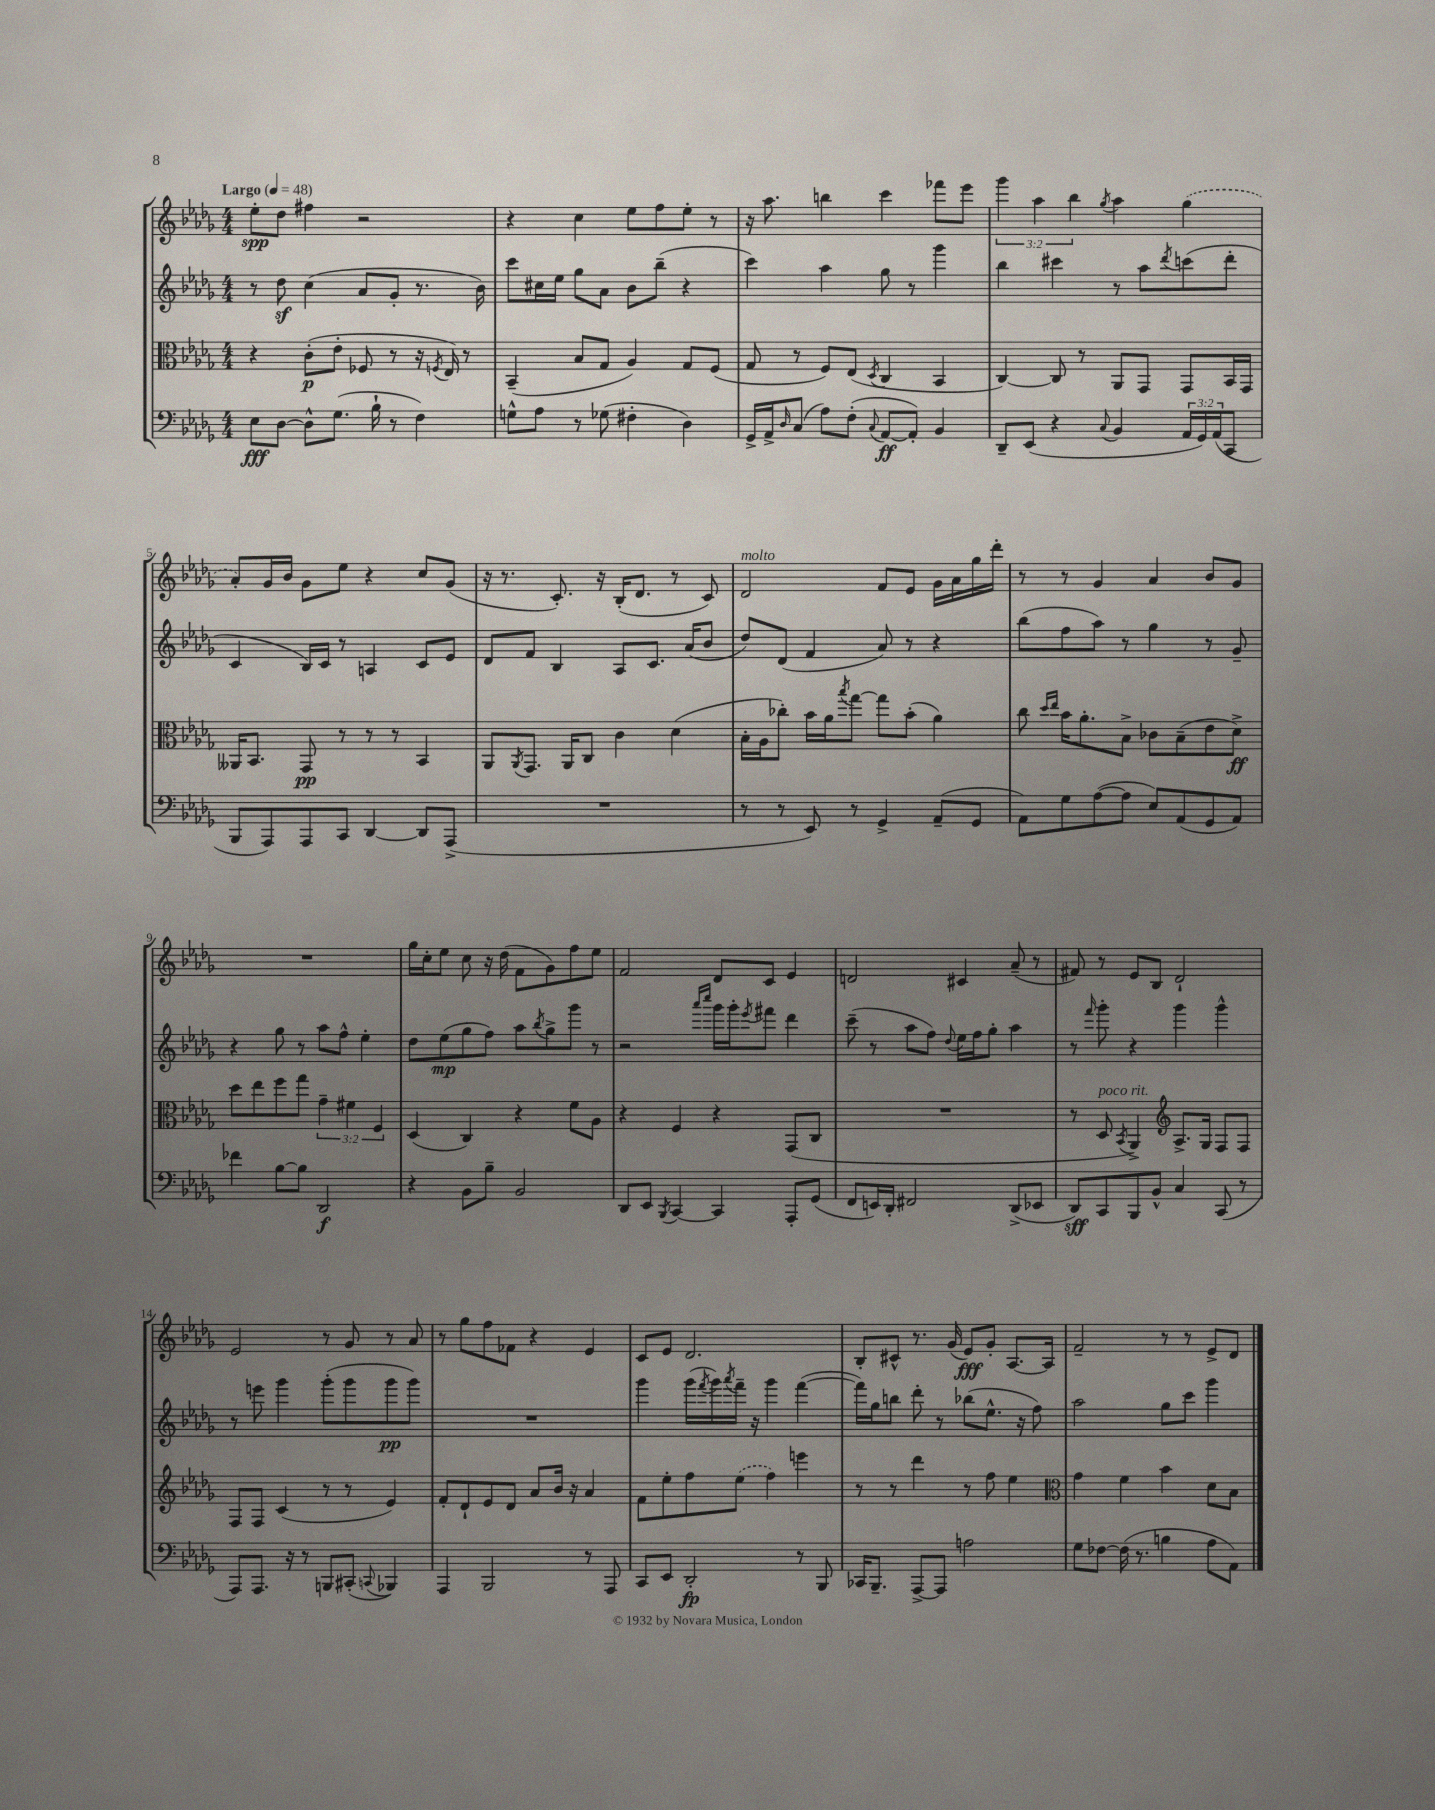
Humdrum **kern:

**kern	**kern	**kern	**kern
*staff4	*staff3	*staff2	*staff1
*clefF4	*clefC3	*clefG2	*clefG2
*k[b-e-a-d-g-]	*k[b-e-a-d-g-]	*k[b-e-a-d-g-]	*k[b-e-a-d-g-]
*M4/4	*M4/4	*M4/4	*M4/4
*MM48	*MM48	*MM48	*MM48
8E-\L	4r	8r	8ee-'\L
[8D-\J	.	8dd-\	8dd-\J
8D-^^\]L	(8c'\L	(4cc\	4ff#\
(8.G-\J	8e-'\J	.	.
.	8F-/	8a-/L	2r
16B-`\	.	.	.
8r	8r	8g-'/J	.
4F\)	16r	8.r	.
.	8qF/	.	.
.	16E-/)	.	.
.	8r	.	.
.	.	16b-\)	.
=	=	=	=
8G^^\L	(4BB-~/	8ccc\L	4r
8A-\J	.	16cc#\L	.
.	.	16ee-\JJ	.
8r	8B-/L	8gg-\L	4cc\
(8G-\	8G-/J	8a-\J	.
4F#'\	4A-/)	8b-\L	8ee-\L
.	.	(8bb-~\J	8ff\
4D-\)	8G-/L	4r	8ee-'\J
.	(8F/J	.	8r
=	=	=	=
16GG-^/LL	8G-/	4ccc\)	16r
16AA-^/J	.	.	8.aa-\
16qqD-/	.	.	.
(8C/J	8r	.	.
8A-\L)	8F/L)	4aa-\	4bb\
(8F'\J	(8E-/J	.	.
8qqC/	8qD-/	.	.
[8AA-/L	4C/	8gg-\	4ccc\
8AA-'/]J)	.	8r	.
4BB-/	4BB-/	4ggg-\	8fff-\L
.	.	.	8eee-\J
=	=	=	=
8DD-~/L	[4C/)	4bb-\	6ggg-\
(8EE-/J	.	.	.
.	.	.	6aa-\
4r	8C/]	4ccc#\	.
.	.	.	6bb-\
.	8r	.	.
8qqC/	.	.	8qgg-/
4BB-/	8AA-/L	8r	4aa-\
.	8GG-/J	8aa-\L	.
.	.	8qddd-/	.
24AA-/LL	8GG-/L	(8ccc\	(4gg-\
24GG-/)	.	.	.
(24AA-/J	.	.	.
8CC/J	16BB-/L	8ddd-'\J	.
.	16GG-/JJ	.	.
=	=	=	=
8BBB-/L	16AA--/LK	4c/	8a-'/L)
.	8.BB-/J	.	.
8AAA-/)	.	.	16g-/L
.	.	.	16b-/JJ
8AAA-/	8GG-/	16B-/LL)	8g-\L
.	.	16c/JJ	.
8CC/J	8r	8r	8ee-\J
[4DD-/	8r	4A/	4r
.	8r	.	.
8DD-/]L	4BB-/	8c/L	8cc/L
(8AAA-^/J	.	8e-/J	(8g-/J
=	=	=	=
1r	8AA-/L	8d-/L	16r
.	.	.	8.r
.	8qAA-/	.	.
.	8.GG-/J	8f/J	.
.	.	4B-/	8.c'/)
.	16AA-/LK	.	.
.	8C/J	.	.
.	.	.	16r
.	4c\	8A-/L	(16B-'/LK
.	.	.	8.d-/J
.	.	8.c/J	.
.	(4d-\	.	8r
.	.	(16a-/LK	.
.	.	8b-/J	8c/)
=	=	=	=
8r	16B-'\LL	8dd-/L)	2d-/
.	16A-\J	.	.
8r	8cc-'\J)	(8d-/J	.
8EE-/)	16b-\LL	4f/	.
.	16a-\J	.	.
.	8qbb-/	.	.
8r	[8gg-\J	.	.
4GG-^/	8gg-\]L	8a-/)	8f/L
.	(8b-'\J	8r	8e-/J
(8AA-~/L	4a-\)	4r	16g-\LL
.	.	.	16a-\
8GG-/J	.	.	16gg-\
.	.	.	16ddd-'\JJ
=	=	=	=
8AA-\L)	8cc\	(8bb-\L	8r
.	16qqdd-/LL	.	.
.	16qqee-/JJ	.	.
8G-\	16b-\LK	8ff\	8r
.	8.a-'\	.	.
([8A-\	.	8aa-\J)	4g-/
8A-\]J	8B-^\J	8r	.
8E-/L)	8c-\L	4gg-\	4a-/
(8AA-/	(8B-~\	.	.
8GG-/	8e-\	8r	8b-/L
8AA-/J)	8d-^\J)	8g-~/	8g-/J
=	=	=	=
4f-\	8dd-\L	4r	1r
.	8ee-\	.	.
[8B-\L	8ff\	8gg-\	.
8B-\]J	8gg-\J	8r	.
2DD-/	6g-~\	8aa-\L	.
.	.	8ff^^\J	.
.	6f#\	.	.
.	.	4ee-'\	.
.	6F/	.	.
=	=	=	=
4r	(4D-/	8dd-\L	16gg-\LL
.	.	.	16cc'\J
.	.	(8ee-\	8ee-\J
8BB-\L	4C/)	8gg-\	8cc\
8B-~\J	.	8ff\J)	16r
.	.	.	(16dd-\
2BB-/	4r	8aa-\L	8f\L
.	.	8qbb-/	.
.	.	8gg-^\	8g-\)
.	8f\L	8ggg-\J	8ff\
.	8A-\J	8r	8ee-\J
=	=	=	=
8DD-/L	4r	2r	2f/
8EE-/J	.	.	.
8qBBB-/	.	.	.
[4CC/	4F/	.	.
.	.	16qqaaa-/LL	.
.	.	16qqcccc/JJ	.
4CC/]	4r	16ggg-\LL	8d-/L
.	.	16ggg-'\J	.
.	.	8qeee-/	.
.	.	8fff#\J	8c/J
8AAA-'/L	(8GG-/L	4ddd-\	4e-/
(8GG-/J	8C/J	.	.
=	=	=	=
8FF/L	1r	(8ccc~\	2d/
16EE/L)	.	8r	.
16DD-'/JJ	.	.	.
2FF#/	.	8aa-\L	.
.	.	8ff\J)	.
.	.	8qqdd-/	.
.	.	16ee-\LL	4c#/
.	.	16ff\J	.
.	.	8gg-'\J	.
(8DD-^/L	.	4aa-\	(8a-~/
8EE-/J	.	.	8r
=	=	=	=
8DD-/L)	8r	8r	8f#/)
.	.	16qqfff/	.
8CC/	8D-/	8ggg-'\	8r
.	8qBB-/	.	.
8BBB-/	4AA-^/)	4r	8e-/L
8BB-^^/J	.	.	8B-/J
*	*clefG2	*	*
4C/	8.A-^/L	4ggg-\	2d-`/
.	16G-/Jk	.	.
(8CC/	8F/L	4ggg-^^\	.
8r	8F/J	.	.
=	=	=	=
8AAA-/L)	8F/L	8r	2e-/
8.AAA-/J	8F/J	8eee\	.
.	(4c/	4ggg-\	.
16r	.	.	.
8r	.	.	.
8BBB/L	8r	(8ggg-'\L	8r
(8CC#'/J	8r	8ggg-\	8g-/
8qqCC/	.	.	.
4BBB-/)	4e-/)	8ggg-\	8r
.	.	8ggg-\J)	8a-/
=	=	=	=
4AAA-/	8f'/L	1r	8r
.	8d-`/	.	8gg-\L
2BBB-/	8e-/	.	8ff\
.	8d-/J	.	8f-\J
.	8a-/L	.	4r
.	16b-/Jk	.	.
.	16r	.	.
8r	4a-/	.	4e-/
8AAA-/	.	.	.
=	=	=	=
8CC/L	8f\L	4ggg-\	8c/L
8EE-/J	8ee-'\	.	8e-/J
2DD-'/	8ff\	(16ggg-\LL	2.d-/
.	.	8qfff/	.
.	.	16ggg-\)	.
.	.	8qaaa-/	.
.	(8ee-\J	16fff~\JJ	.
.	.	16r	.
.	4ff\)	4ggg-\	.
8r	4eee\	([4fff\	.
8BBB-/	.	.	.
=	=	=	=
16CC-/LK	8r	16fff\]LL)	8B-'/L
8.BBB-~/J	.	16gg-\J	.
.	8r	8bb\J	8c#^^/J
[8AAA-^/L	4ddd-\	8ddd-'\	8.r
8AAA-/]J	.	8r	.
.	.	.	(16g-/
2A\	8r	(8bb-\L	8e-/L)
.	8ff\	8.ee-^^\J	8g-'/J
.	4ee-\	.	[8.A-/L
.	.	16r	.
.	.	8ff\)	.
.	.	.	16A-/]Jk
=	=	=	=
*	*clefC3	*	*
8G-\L	4g-\	2aa-\	2f~/
[8F-\J	.	.	.
(16F-\]	4f\	.	.
8.r	.	.	.
4B\	4b-\	8gg-\L	8r
.	.	8ccc\J	8r
8A-\L	8d-\L	4ggg-\	8e-^/L
8AA-\J)	8B-\J	.	8d-/J
==	==	==	==
*-	*-	*-	*-
